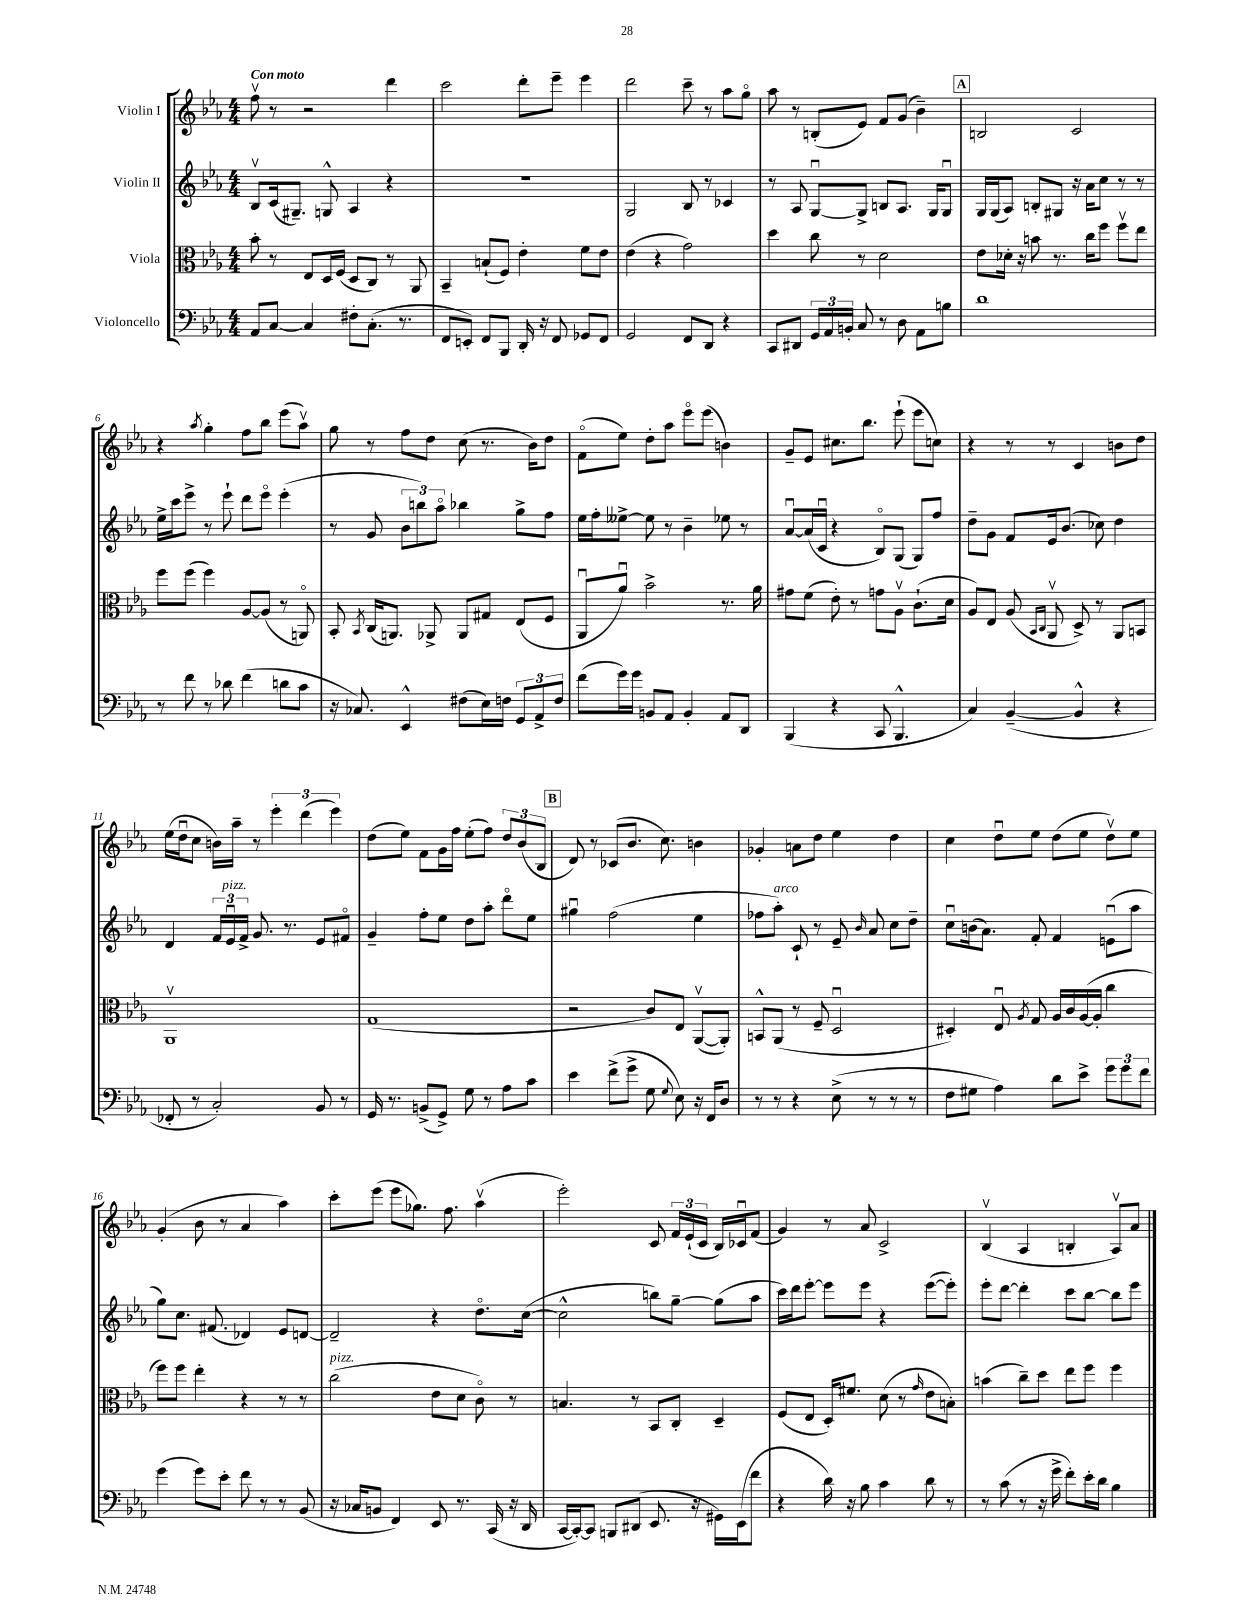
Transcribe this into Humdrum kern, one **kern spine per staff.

**kern	**kern	**kern	**kern
*staff4	*staff3	*staff2	*staff1
*clefF4	*clefC3	*clefG2	*clefG2
*k[b-e-a-]	*k[b-e-a-]	*k[b-e-a-]	*k[b-e-a-]
*M4/4	*M4/4	*M4/4	*M4/4
8AA-	8b-'	8B-v	8ffv
[8C	8r	(16c	8r
.	.	8.G#~)	.
4C]	8E-	.	2r
.	16D	8G^^	.
.	(16F	.	.
8F#'	8D	4A-	.
(8.C'	8C)	.	.
.	8r	4r	4ddd
8.r	.	.	.
.	8AA-	.	.
=	=	=	=
8FF	4BB-~	1r	2ccc
8EE')	.	.	.
8FF	(8B`	.	.
8BBB-	8F)	.	.
16DD'	4e-'	.	8ddd'
16r	.	.	.
8FF	.	.	8eee-~
8GG-	8f	.	4eee-
8FF	8e-	.	.
=	=	=	=
2GG	(4e-	2G	2ddd
.	4r	.	.
8FF	2g)	8B-	8ccc~
8DD	.	8r	8r
4r	.	4c-	8aa-
.	.	.	8ggo
=	=	=	=
8CC	4dd	8r	8aa-
8DD#	.	8A-	8r
24GG	8cc	[8Gu	(8B'
24AA-	.	.	.
24BB'	.	.	.
8C	8r	8G^]	8e-)
8r	2d	8B	8f
8D	.	8.A-	(8g
8AA-	.	.	4b-~)
.	.	16G	.
8B	.	8Gu	.
=	=	=	=
1d	8e-	16G	2B
.	.	(16G	.
.	16d-'	8A-)	.
.	16r	.	.
.	8b	8B'	.
.	8.r	8G#	.
.	.	16r	2c
.	16cc	16a-	.
.	8ff	8cc	.
.	8ffv	8r	.
.	8ee-	8r	.
=	=	=	=
8r	8ff	16ee-^	4r
.	.	16ccc	.
8f	(8ff	8eee-^	.
.	.	.	8qaa-
8r	4ff)	8r	4gg'
8d-	.	8eee-`	.
(4f	[8A-	8ddd	8ff
.	(8A-]	8eee-o	8bb-
8d	8r	(4eee-'	(8eee-
8c	8AAo)	.	8aa-v)
=	=	=	=
16r	8BB-'	8r	8gg
8.C-)	.	.	.
.	8qBB-	.	.
.	(16C	8g	8r
.	8.AA)	.	.
4EE-^^	.	12b-	8ff
.	.	12bb)	.
.	8AA-^	.	8dd
.	.	12aa-o	.
(8F#	8AA-	4bb-	(8cc
16E-)	8G#	.	8.r
16F	.	.	.
12GG	(8E-	8gg^	.
.	.	.	16b-)
12AA-^	.	.	.
.	8F	8ff	8dd
12F	.	.	.
=	=	=	=
(8f	8AA-u	16ee-	(8fo
.	.	16ff'	.
16g)	8a-u)	[8ee--^	8ee-)
16g	.	.	.
8BB	2b-^	8ee--]	8dd'
8AA-	.	8r	8aa-
4BB'	.	4b-~	8eee-o
.	.	.	(8eee-
8AA-	8.r	8ee-	4b)
8DD	.	8r	.
.	16a-	.	.
=	=	=	=
(4BBB-	8g#	[8a-u	8g~
.	(8f	(16a-]	8e-
.	.	16cu	.
4r	8e-')	4r	8.cc#
.	8r	.	.
.	.	.	8.bb-
8CC	8g	8B-o)	.
4.BBB-^^	8A-v	(8G	(8eee-`
.	(8.c`	8G)	8eee-
.	.	8ff	8cc)
.	16d	.	.
=	=	=	=
4C)	8A-)	8dd~	4r
.	8E-	8g	.
([4BB-~	(8A-	8f	8r
.	16qqBB-	.	.
.	16qqC	.	.
.	8AA-v	16e-	8r
.	.	(8.b-	.
4BB-^^]	8D^)	.	4c
.	8r	8cc-)	.
4r	8AA-	4dd	8b
.	8BB	.	8dd
=	=	=	=
8FF-'	1AA-v	4d	(16ee-
.	.	.	16ddu
8r	.	.	8cc
2C')	.	24f	16b)
.	.	24e-u	.
.	.	.	16aa-~
.	.	24f^	.
.	.	8.g	8r
.	.	.	6eee-'
.	.	8.r	.
.	.	.	(6ddd
8BB-	.	8e-	.
.	.	.	6eee-)
8r	.	8f#o	.
=	=	=	=
16GG	(1G	4g~	(8dd
8.r	.	.	.
.	.	.	8ee-)
(8BB^	.	8ff'	8f
8GG^)	.	8ee-	16g
.	.	.	16ff
8G	.	8dd	(8ee-'
8r	.	8aa-'	8ff)
8A-	.	8dddo	12dd
.	.	.	(12b-
8c	.	8ee-	.
.	.	.	12B-
=	=	=	=
4e-	2r	4gg#u	8d)
.	.	.	8r
(8f^	.	(2ff	(8c-
8g^	.	.	8.b-
8G	8c)	.	.
.	.	.	8.cc)
8qqG	.	.	.
8E-)	8E-	.	.
16r	([8AA-v	4ee-	4b
16FF	.	.	.
8D	8AA-'])	.	.
=	=	=	=
8r	8BB^^	8ff-	4g-'
8r	(8AA-	8aa-')	.
4r	8r	8c`	8a
.	8F~	8r	8dd
(8E-^	2Du	8e-~	4ee-
.	.	16qqb-	.
8r	.	8a-	.
8r	.	8cc	4dd
8r	.	8dd~	.
=	=	=	=
8F	4D#')	8ccu	4cc
8G#	.	(16b	.
.	.	8.a-)	.
4A-)	8E-u	.	8ddu
.	8qA-	.	.
.	8G	8f'	8ee-
8d	16A-	4f	(8dd
.	16c	.	.
8e-^	([16A-	.	8ee-
.	16A-']	.	.
12g	4cc	(8eu	8ddv)
12g	.	.	.
.	.	8aa-	8ee-
12f	.	.	.
=	=	=	=
(4g	8ff)	8gg)	(4g'
.	8ff	8.cc	.
8g)	4ee-'	.	8b-
.	.	(8.f#	.
8e-'	.	.	8r
8f	4r	4d-)	4a-
8r	.	.	.
8r	8r	8e-	4aa-)
(8BB-	8r	[8d	.
=	=	=	=
16r	(2cc	2d~]	8ccc'
16C-	.	.	.
8BB	.	.	(8eee-
4FF)	.	.	8eee-
.	.	.	8.gg-)
8EE-	8e-	4r	.
.	.	.	8.ff
8.r	8d	.	.
.	8co)	8.ddo	(4aa-v
(16CC	.	.	.
16r	8r	.	.
16DD	.	([16cc	.
=	=	=	=
[16CC	4.B	2cc^^]	2eee-')
16CC'_)	.	.	.
8CC]	.	.	.
8BBB	.	.	.
(8DD#	8r	.	.
8.EE-	8BB-	8bb)	8c
.	8C'	[8gg~	24f
.	.	.	(24e-`
16r	.	.	.
.	.	.	24c
16GG#)	4D~	(8gg]	16B-)
(16EE-	.	.	16c-u
8f	.	8aa-	(8f
=	=	=	=
4r	(8F	16ccc)	4g)
.	.	16ddd	.
.	8E-	[8eee-'	.
16d)	16D')	8eee-]	8r
16r	8.f#	.	.
8B-	.	8eee-	8a-
4c	(8d	4r	2c^
.	8r	.	.
.	16qqg	.	.
8d	8e-	([8eee-	.
8r	8B')	8eee-'])	.
=	=	=	=
8r	(4b	8eee-'	(4B-v
(8c	.	[8ddd	.
8r	8cc~)	4ddd']	4A-
16r	8dd	.	.
16g^	.	.	.
8f')	8ee-	8ccc	4B'
16e-'	8ff	[8bb-	.
16d	.	.	.
4B-	4ff	8bb-]	8A-v)
.	.	8eee-	8a-
==	==	==	==
*-	*-	*-	*-
